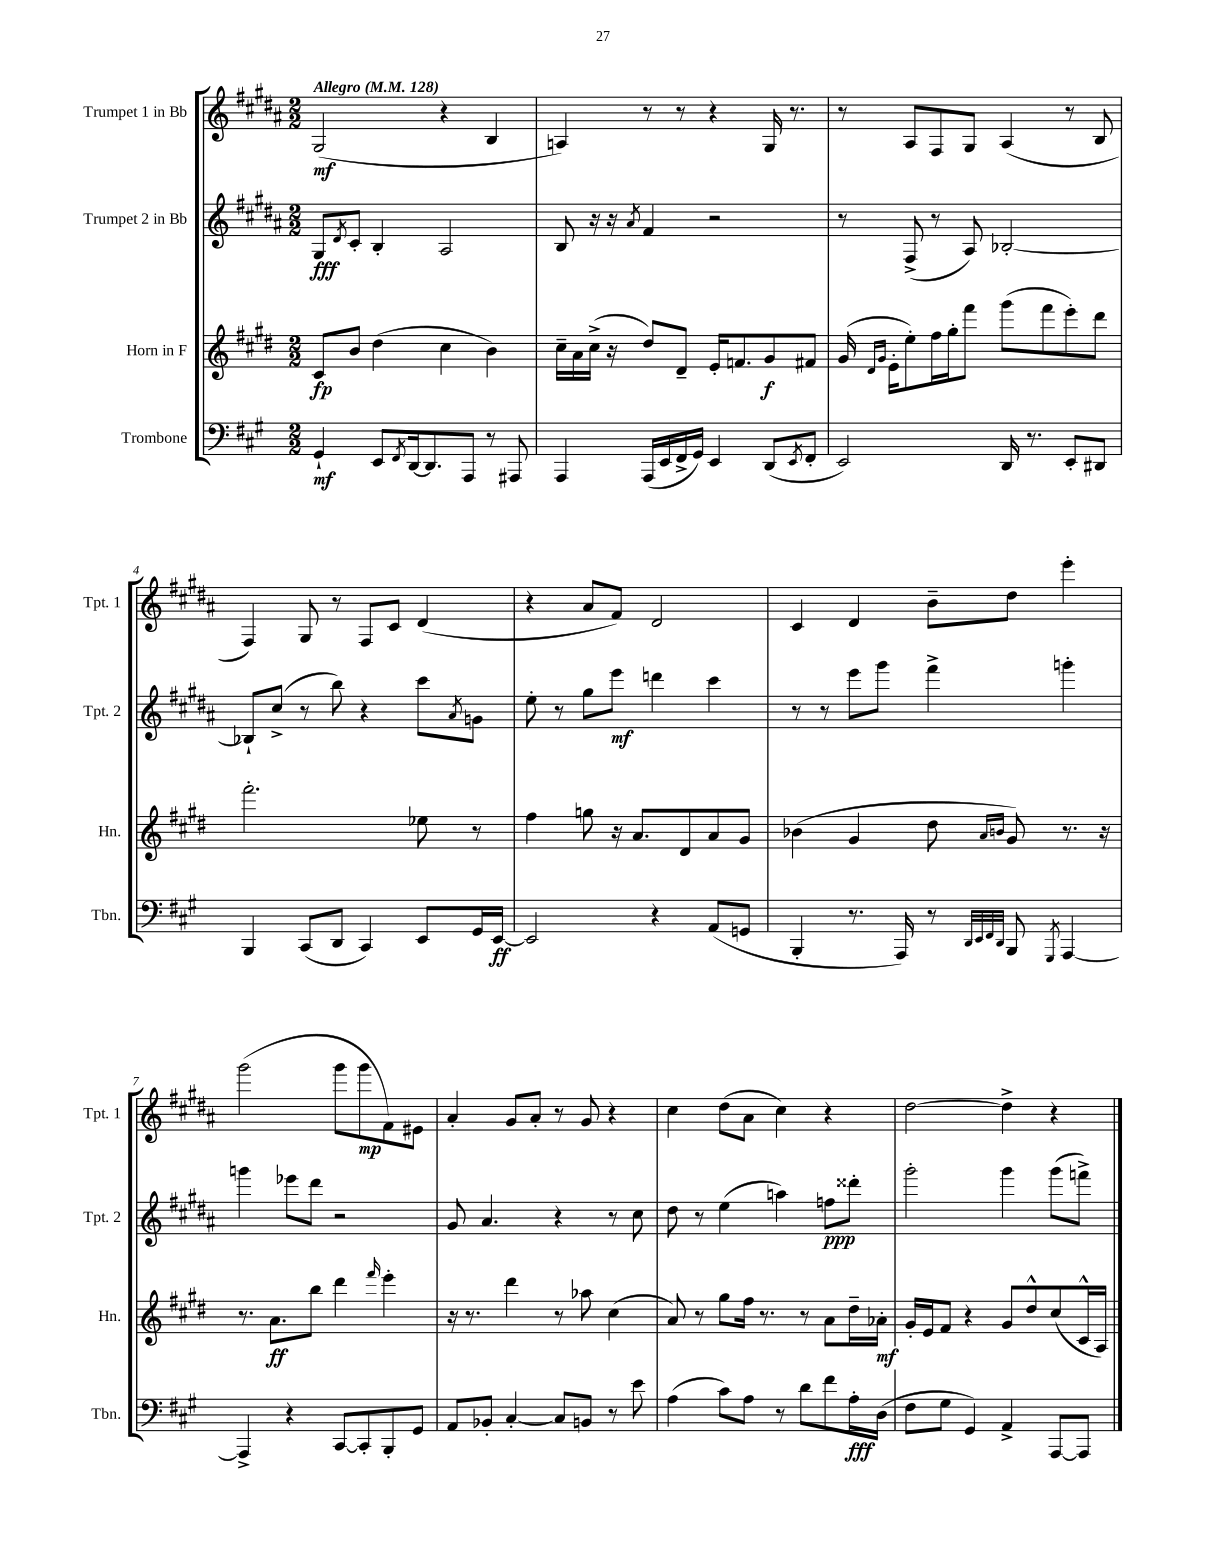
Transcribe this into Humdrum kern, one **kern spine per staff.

**kern	**kern	**kern	**kern
*staff4	*staff3	*staff2	*staff1
*clefF4	*clefG2	*clefG2	*clefG2
*k[f#c#g#]	*k[f#c#g#d#]	*k[f#c#g#d#a#]	*k[f#c#g#d#a#]
*M2/2	*M2/2	*M2/2	*M2/2
*MM128	*MM128	*MM128	*MM128
4GG#`/	8c#/L	8G#/L	(2G#/
.	.	8qd#/	.
.	8b/J	8c#'/J	.
8EE/L	(4dd#\	4B'/	.
8qFF#/	.	.	.
[16DD/k	.	.	.
8.DD/]	.	.	.
.	4cc#\	2A#/	4r
8AAA/J	.	.	.
8r	4b\)	.	4B/
8AAA#/	.	.	.
=	=	=	=
4AAA/	16cc#~\LL	8B/	4A/)
.	16a\	.	.
.	(16cc#^\JJ	16r	.
.	16r	16r	.
.	.	8qa#/	.
(16AAA/LL	8dd#/L)	4f#/	8r
16EE/	.	.	.
16FF#^/	8d#~/J	.	8r
16GG#/JJ)	.	.	.
4EE/	16e'/LK	2r	4r
.	8.f/	.	.
(8DD/L	8g#/	.	16G#/
.	.	.	8.r
8qEE/	.	.	.
8FF#'/J	8f#/J	.	.
=	=	=	=
2EE/)	(16g#/	8r	8r
.	16qqd#/LL	.	.
.	16qqg#/JJ	.	.
.	16e'\LK	.	.
.	8ee'\)	(8F#^/	8A#/L
.	16ff#\L	8r	8F#/
.	16gg#'\J	.	.
.	8fff#\J	8A#/)	8G#/J
16DD/	(8ggg#\L	[2B-'/	(4A#/
8.r	.	.	.
.	8fff#\	.	.
8EE'/L	8eee'\)	.	8r
8DD#/J	8ddd#\J	.	8B/
=	=	=	=
4BBB/	2.fff#'\	8B-`/]L	4F#/)
.	.	(8cc#^/J	.
(8CC#/L	.	8r	8G#/
8DD/J	.	8bb\)	8r
4CC#/)	.	4r	8F#/L
.	.	.	8c#/J
8EE/L	8ee-\	8ccc#\L	(4d#/
.	.	8qa#/	.
16GG#/L	8r	8g\J	.
[16EE/JJ	.	.	.
=	=	=	=
2EE/]	4ff#\	8ee'\	4r
.	.	8r	.
.	8gg\	8gg#\L	8a#/L
.	16r	8eee\J	8f#/J)
.	8.a/L	.	.
4r	.	4ddd\	2d#/
.	8d#/	.	.
(8AA/L	8a/	4ccc#\	.
8GG/J	8g#/J	.	.
=	=	=	=
4BBB'/	(4b-\	8r	4c#/
.	.	8r	.
8.r	4g#/	8eee\L	4d#/
.	.	8ggg#\J	.
16AAA/)	.	.	.
8r	8dd#\	4fff#^\	8b~\L
32qqDD/LLL	.	.	.
32qqEE/	.	.	.
32qqFF#/	16qqa/LL	.	.
32qqDD/JJJ	16qqb/JJ	.	.
8BBB/	8g#/)	.	8dd#\J
8qGGG#/	.	.	.
[4AAA/	8.r	4ggg'\	4eee'\
.	16r	.	.
=	=	=	=
4AAA^/]	8.r	4ggg\	(2ggg#\
.	8.a\L	.	.
4r	.	8eee-\L	.
.	8bb\J	8ddd#\J	.
[8CC#/L	4ddd#\	2r	8ggg#\L
8CC#'/]	.	.	8ggg#\
.	16qqfff#/	.	.
8BBB'/	4eee'\	.	8f#\)
8GG#/J	.	.	8e#\J
=	=	=	=
8AA/L	16r	8g#/	4a#'/
.	8.r	.	.
8BB-'/J	.	4.a#/	.
[4C#'/	4ddd#\	.	8g#/L
.	.	.	8a#'/J
8C#/]L	8r	4r	8r
8BB/J	8aa-\	.	8g#/
8r	(4cc#\	8r	4r
8e\	.	8cc#\	.
=	=	=	=
(4A\	8a/)	8dd#\	4cc#\
.	8r	8r	.
8c#\L)	8gg#\L	(4ee\	(8dd#\L
8A\J	16ff#\Jk	.	8a#\J
.	8.r	.	.
8r	.	4aa\)	4cc#\)
8d\L	8r	.	.
8f#\	8a\L	8ff\L	4r
16A'\L	16dd#~\L	8ddd##'\J	.
(16D\JJ	16a-'\JJ	.	.
=	=	=	=
8F#\L	16g#'/LL	2ggg#'\	[2dd#\
.	16e/J	.	.
8G#\J	8f#/J	.	.
4GG#/)	4r	.	.
4AA^/	8g#/L	4ggg#\	4dd#^\]
.	8dd#^^/	.	.
[8AAA/L	(8cc#/	(8ggg#\L	4r
8AAA/]J	16c#^^/L	8fff^\J)	.
.	16A/JJ)	.	.
==	==	==	==
*-	*-	*-	*-
